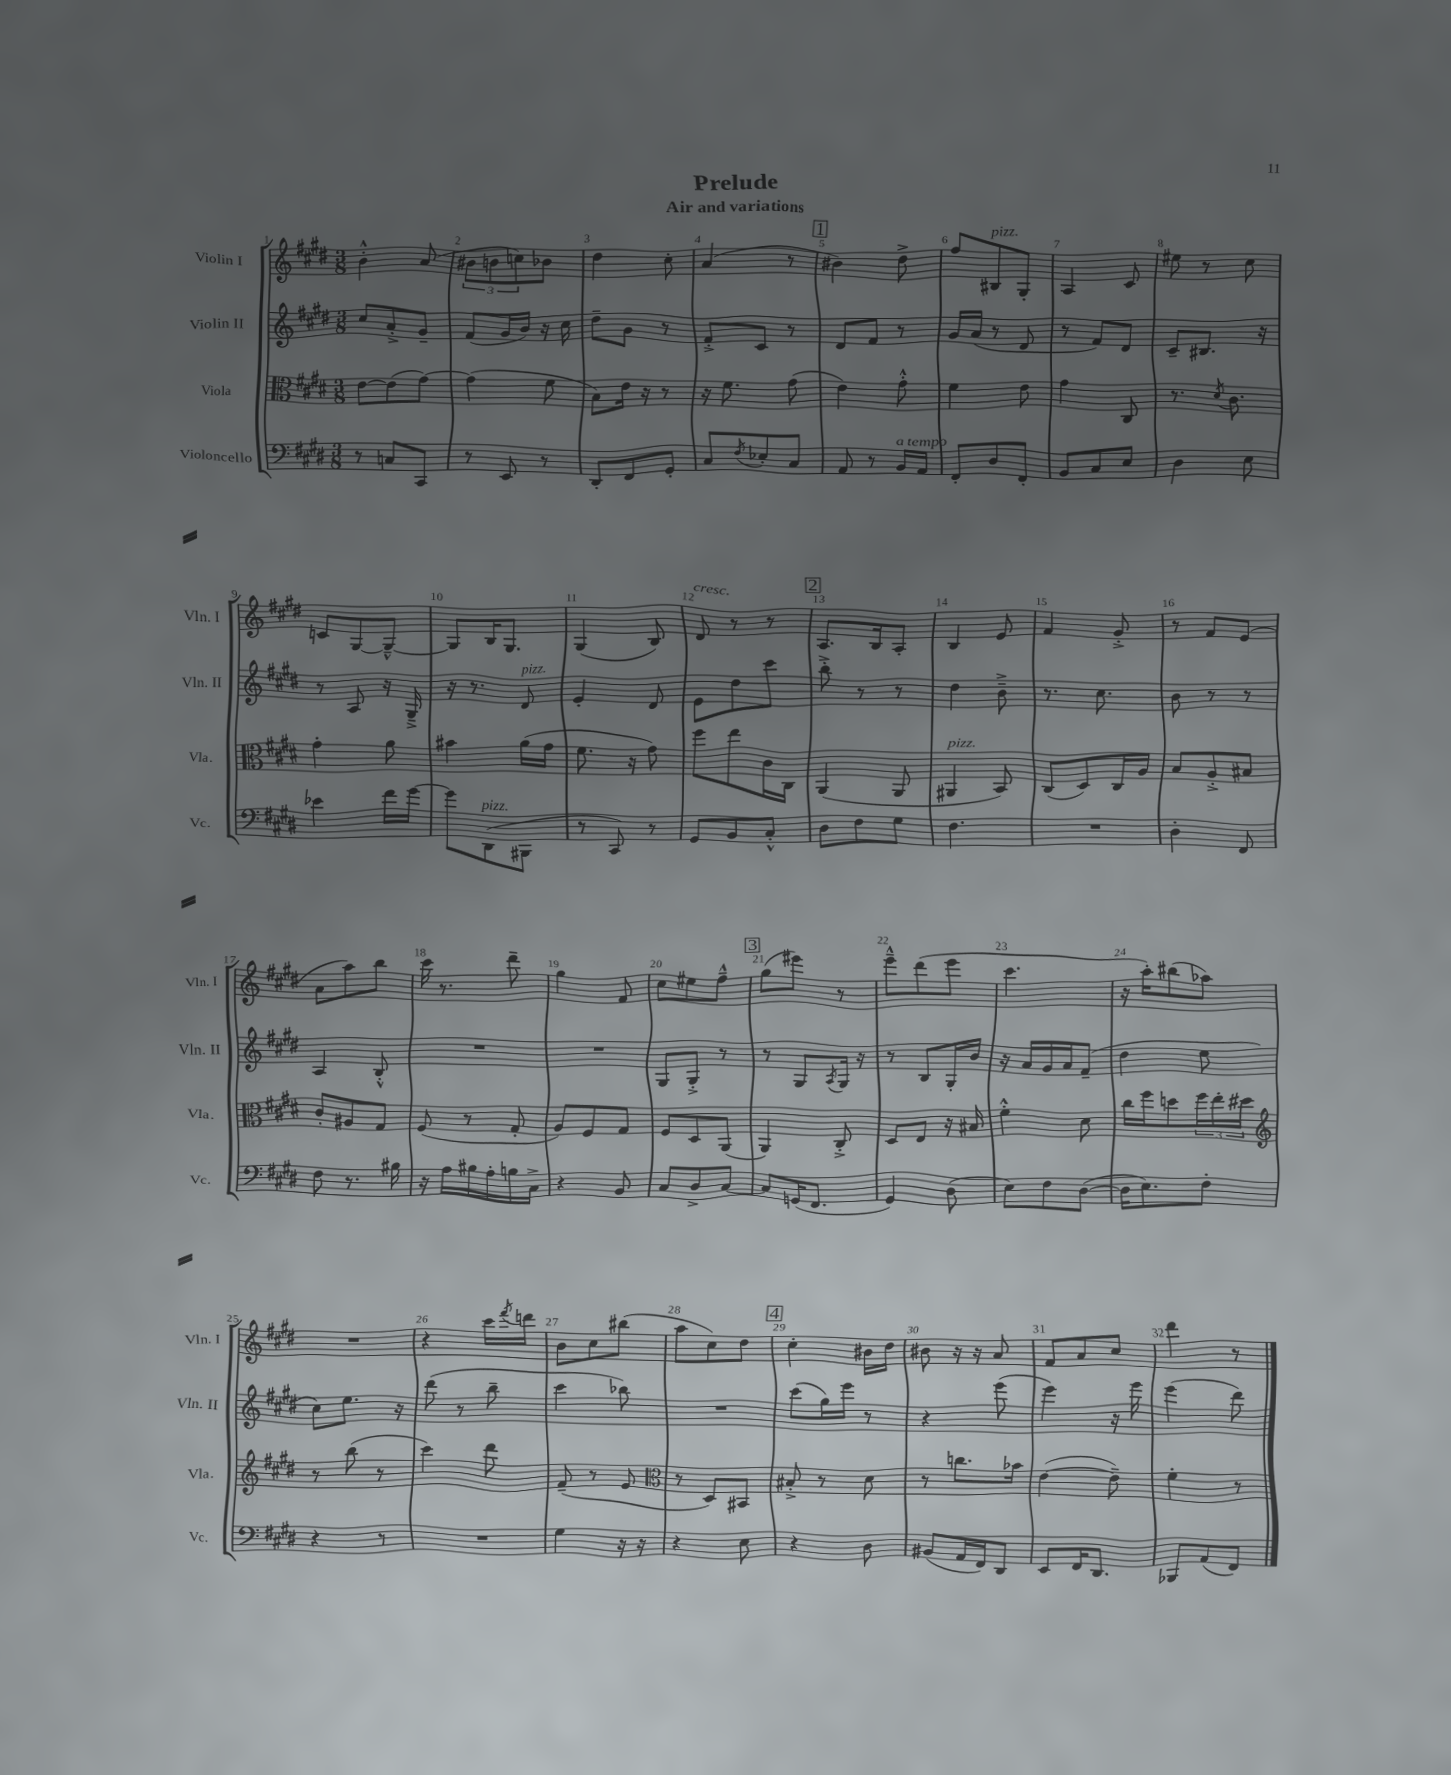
\header { title = "Prelude" subtitle = "Air and variations" }
<<
\new StaffGroup <<
\new Staff = "s0" \with { instrumentName = "Violin I" shortInstrumentName = "Vln. I" } {
    \clef treble \key e \major \numericTimeSignature \time 3/8
    b'4-.-^ a'8( |
    \tuplet 3/2 { bis'8 b'8 c''8) } bes'8 |
    dis''4 cis''8-. |
    a'4( r8 |
    \mark \markup { \box "1" } bis'4) dis''8-> |
    fis''8 bis8^\markup { \italic "pizz." } gis8-. |
    a4 cis'8 |
    eis''8 r8 cis''8 |
    c'8 gis8~ gis8~---^ |
    gis8 b16 gis8. |
    gis4( b8) |
    dis'8^\markup { \italic "cresc." } r8 r8 |
    \mark \markup { \box "2" } a8. b16 a8-. |
    b4 e'8 |
    fis'4 gis'8-.-> |
    r8 fis'8 e'8( |
    a'8 a''8) b''8 |
    cis'''16 r8. dis'''8-- |
    gis''4 fis'8 |
    cis''8 eis''8 fis''8---^ |
    \mark \markup { \box "3" } gis''8( eis'''8) r8 |
    e'''8---^ dis'''8( e'''8 |
    cis'''4. |
    r16 a''16-.) bis''8( aes''8) |
    R4. |
    r4 cis'''16 \acciaccatura { fis'''8 } d'''16 |
    b'8 cis''8 bis''8( |
    a''8 cis''8) dis''8 |
    \mark \markup { \box "4" } cis''4-. bis'16 dis''16 |
    bis'8 r16 r16 a'8 |
    fis'8 a'8 cis''8 |
    dis'''4 r8 \bar "|." |
}
\new Staff = "s1" \with { instrumentName = "Violin II" shortInstrumentName = "Vln. II" } {
    \clef treble \key e \major \numericTimeSignature \time 3/8
    cis''8 a'8-.-> gis'8-- |
    fis'8( gis'16 b'16) r16 cis''16 |
    dis''8-- gis'8 r8 |
    fis'8-.-> cis'8 r8 |
    \mark \markup { \box "1" } dis'8 fis'8 r8 |
    gis'16 a'16( r8 dis'8 |
    r8 fis'8) dis'8 |
    cis'8-- bis8. r16 |
    r8 a8 r16 gis16---> |
    r16 r8. dis'8^\markup { \italic "pizz." } |
    e'4-. dis'8 |
    e'8 dis''8 cis'''8 |
    \mark \markup { \box "2" } b''8-.-> r8 r8 |
    dis''4 b'8---> |
    r8. cis''8. |
    b'8 r8 r8 |
    a4 b8-.-^ |
    R4. |
    R4. |
    gis8 gis8-.-> r8 |
    \mark \markup { \box "3" } r8 gis8 \acciaccatura { a8 } gis16 r16 |
    r8 b8 gis16-. b'16 |
    r16 a'16 gis'16 a'16 fis'8--( |
    dis''4 e''8 |
    cis''8) e''8. r16 |
    dis'''8( r8 b''8-- |
    cis'''4 bes''8) |
    R4. |
    \mark \markup { \box "4" } cis'''8( gis''16) e'''16 r8 |
    r4 e'''8( |
    e'''4) r16 e'''16 |
    e'''4( dis'''8) \bar "|." |
}
\new Staff = "s2" \with { instrumentName = "Viola" shortInstrumentName = "Vla." } {
    \clef alto \key e \major \numericTimeSignature \time 3/8
    e'8~ e'8( gis'8~) |
    gis'4( fis'8 |
    b8) e'16 r16 r8 |
    r16 fis'8. gis'8( |
    \mark \markup { \box "1" } e'4) gis'8-.-^ |
    fis'4 e'8 |
    gis'4 cis8 |
    r8. \acciaccatura { dis'8 } cis'8. |
    gis'4-. a'8 |
    bis'4 a'16( gis'16 |
    fis'8. r16 gis'8) |
    fis''8 e''8 cis'16 cis16 |
    \mark \markup { \box "2" } a,4( a,8 |
    ais,4^\markup { \italic "pizz." } b,8) |
    cis8( dis8) cis16 a16 |
    b8 a8-.-> bis8 |
    cis'8-. ais8 gis8 |
    fis8( r8 gis8-. |
    a8) fis8 gis8 |
    fis8 dis8 a,8( |
    \mark \markup { \box "3" } a,4) cis8-.-> |
    dis8 e8 r16 bis16 |
    fis'4-.-^ dis'8 |
    cis''16 fis''16 d''8 \tuplet 3/2 { fis''16 e''16-. dis''16 } |
    \clef treble r8 b''8( r8 |
    cis'''4) dis'''8 |
    fis'8--( r8 e'8 |
    \clef alto r8 dis8) bis,8 |
    \mark \markup { \box "4" } bis8-.-> r8 dis'8 |
    r8 c''8. bes'16 |
    e'4~( e'8--) |
    fis'4-. r8 \bar "|." |
}
\new Staff = "s3" \with { instrumentName = "Violoncello" shortInstrumentName = "Vc." } {
    \clef bass \key e \major \numericTimeSignature \time 3/8
    r8 c8 cis,8 |
    r8 e,8 r8 |
    dis,8-. fis,8 gis,8-. |
    cis8 \acciaccatura { fis8 } ees8-. cis8 |
    \mark \markup { \box "1" } a,8 r8 b,16^\markup { \italic "a tempo" } a,16 |
    fis,8-. dis8 fis,8-. |
    b,8 cis8 e8 |
    dis4 e8 |
    ees'4 fis'16 gis'16~ |
    gis'8 dis,8^\markup { \italic "pizz." }( bis,,8 |
    r8 cis,8) r8 |
    gis,8 b,8 cis8-.-^ |
    \mark \markup { \box "2" } dis8 fis8 gis8 |
    fis4. |
    R4. |
    dis4-. fis,8 |
    fis8 r8. bis16 |
    r16 a16 bis16 a16-. b16 cis16-> |
    r4 b,8 |
    cis8 dis8-> cis8~ |
    \mark \markup { \box "3" } cis8 g,16( fis,8. |
    gis,4) dis8( |
    e8) fis8 dis8~( |
    dis16 e8.) fis8-. |
    r4 r8 |
    R4. |
    gis4 r16 r16 |
    r4 e8 |
    \mark \markup { \box "4" } r4 dis8 |
    bis,8( a,16 fis,16) dis,8 |
    e,8 fis,16 dis,8. |
    bes,,8 a,8( fis,8) \bar "|." |
}
>>
>>
\layout { \context { \Score \override BarNumber.break-visibility = ##(#f #t #t) barNumberVisibility = #all-bar-numbers-visible } }
